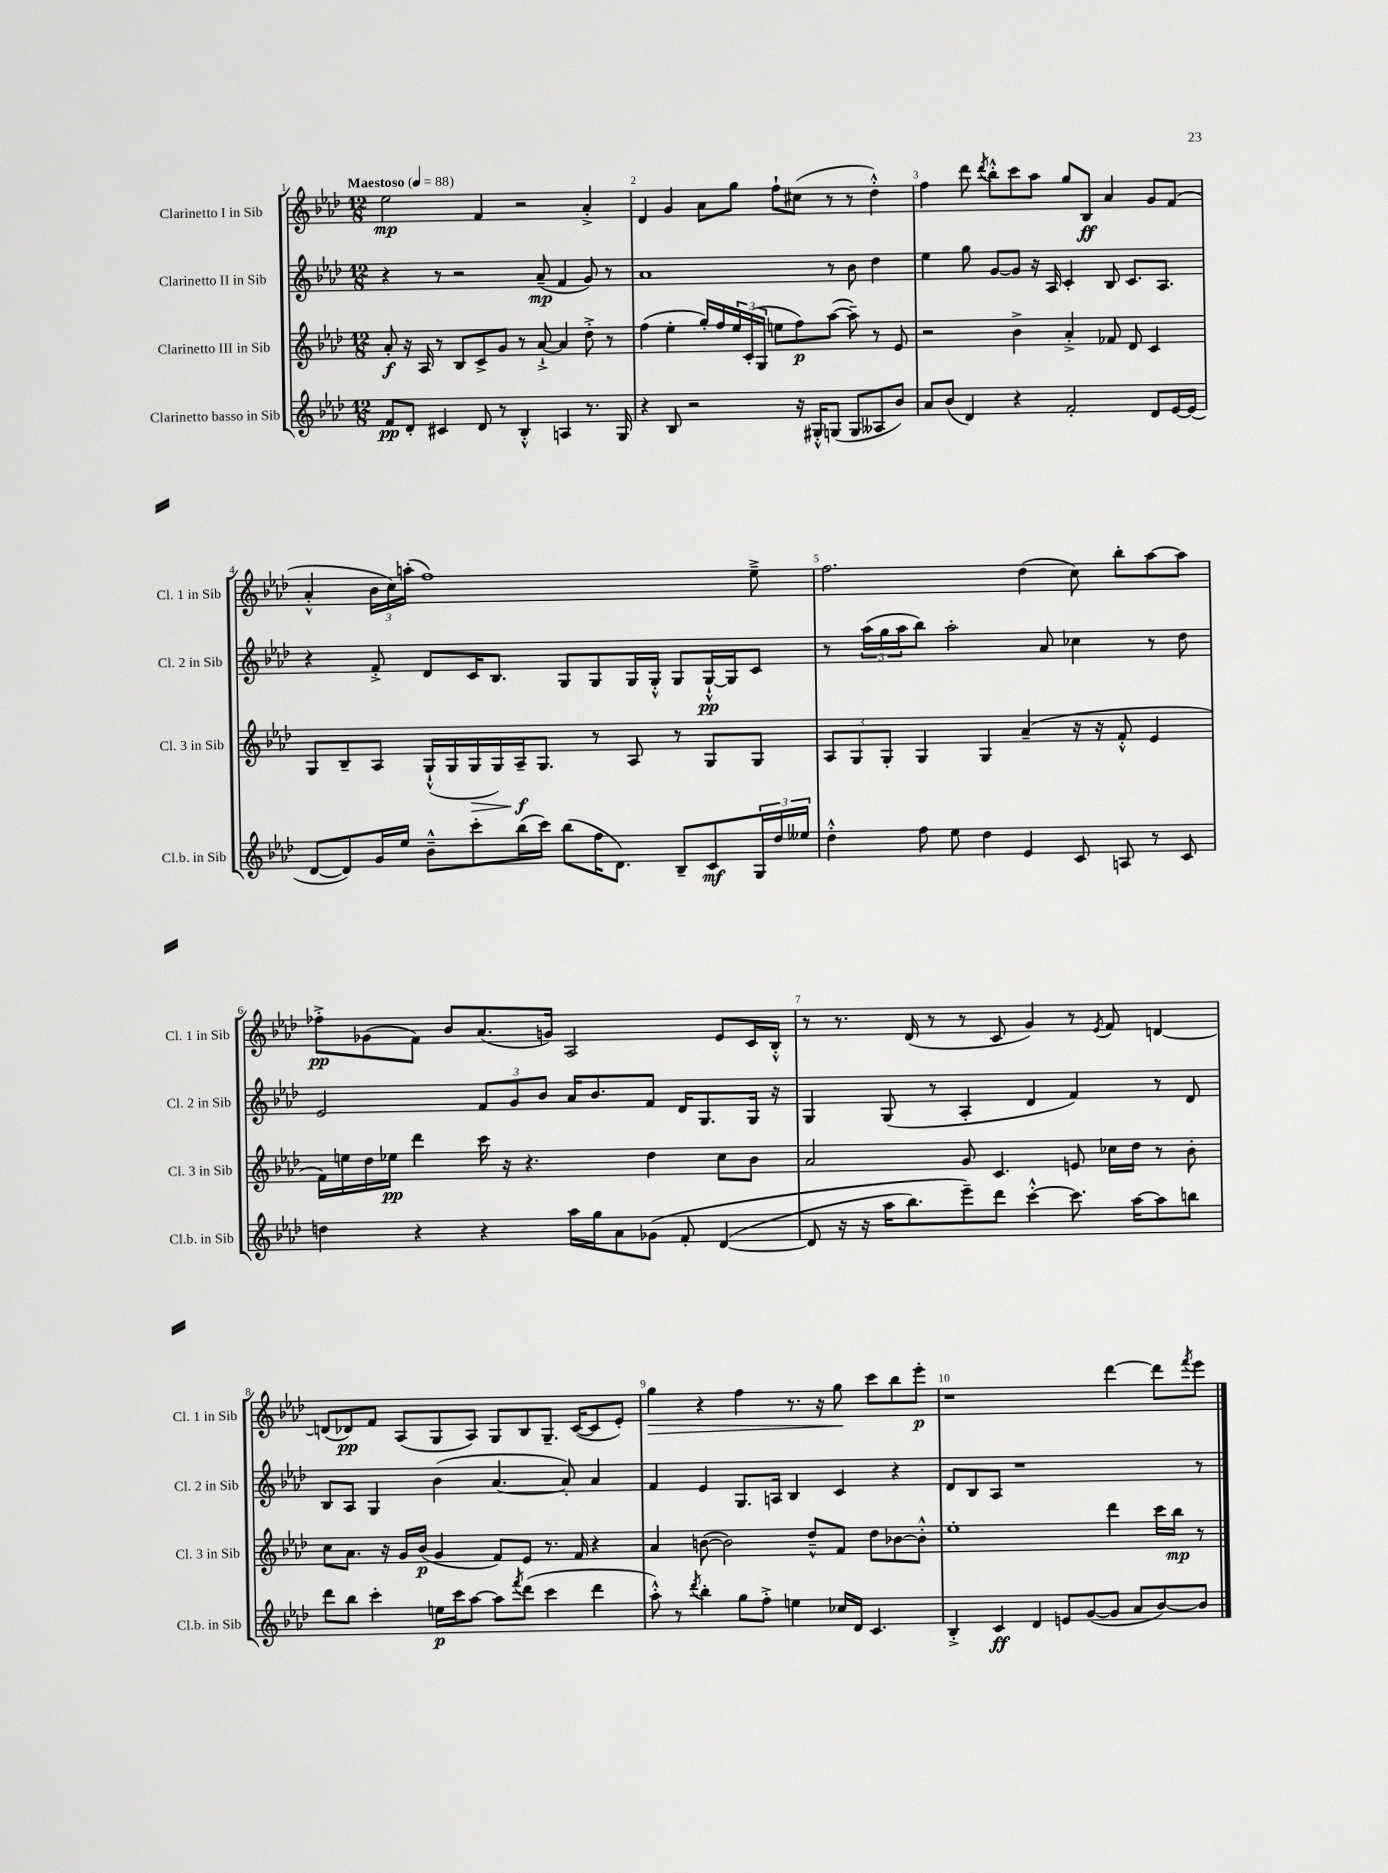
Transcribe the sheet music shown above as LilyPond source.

<<
\new StaffGroup <<
\new Staff = "s0" \with { instrumentName = "Clarinetto I in Sib" shortInstrumentName = "Cl. 1 in Sib" } {
    \clef treble \key aes \major \numericTimeSignature \time 12/8 \tempo "Maestoso" 4 = 88
    ees''2\mp f'4 r2 aes'4-.-> |
    des'4 g'4 aes'8 g''8 f''8-! cis''8( r8 r8 des''4-.-^) |
    f''4 des'''8 \acciaccatura { des'''8 } bes''8-.-^ c'''8 aes''8 g''8 bes8\ff aes'4 g'8 f'8( |
    aes'4-.-^ \tuplet 3/2 { bes'16 c''16) a''16-.( } f''1) ees''8---> |
    f''2. des''4( c''8) bes''8-. aes''8~ aes''8 |
    fes''8-.->\pp ges'8( f'8) bes'8 aes'8.( g'16) aes2 ees'8 c'16 bes16-.-^ |
    r8 r8. des'16( r8 r8 c'8 g'4) r8 \acciaccatura { ees'8 } f'8 d'4~ |
    d'8( des'8\pp) f'8 aes8( g8 aes8) g8 bes8 g8.-- c'16~( c'8 ees'8-.) |
    g''4\> r4 f''4 r8. r16 g''8\! c'''8 bes''8 ees'''8-.\p |
    r1 des'''4~ des'''8 \acciaccatura { f'''8 } ees'''8 \bar "|." |
}
\new Staff = "s1" \with { instrumentName = "Clarinetto II in Sib" shortInstrumentName = "Cl. 2 in Sib" } {
    \clef treble \key aes \major \numericTimeSignature \time 12/8
    r4 r8 r2 aes'8--\mp( f'4 g'8) r8 |
    aes'1 r8 bes'8 des''4 |
    ees''4 g''8 g'8~ g'8 r16 aes16 c'4-. bes8 c'8. aes8. |
    r4 f'8-.-> des'8 c'16 bes8. g8 g8 g16 g16-.-^ g8 g16~-!-^\pp g16 c'8 |
    r8 \tuplet 3/2 { aes''16( g''16 aes''16 } bes''8) aes''2-. aes'8 ces''4 r8 des''8 |
    ees'2 \tuplet 3/2 { f'8 g'8 bes'8 } aes'16 bes'8. f'8 des'16 g8. g16 r16 |
    g4 g8( r8 aes4-. des'4 f'4) r8 des'8 |
    bes8 aes8 g4 bes'4( aes'4.~ aes'8-.) aes'4 |
    f'4 ees'4 g8. a16 bes4 c'4 r4 |
    des'8 bes8 aes8 r1 r8 \bar "|." |
}
\new Staff = "s2" \with { instrumentName = "Clarinetto III in Sib" shortInstrumentName = "Cl. 3 in Sib" } {
    \clef treble \key aes \major \numericTimeSignature \time 12/8
    aes'8-.\f r16 aes16 r8 bes8 c'8-> g'8 r8 aes'8~-!-> aes'4 des''8-.-> r8 |
    f''4( ees''4-. g''16-.) f''16 \tuplet 3/2 { ees''16 c'16-.( g16 } e''8 f''8\p) aes''8~( aes''8--) r8 ees'8 |
    r2 bes'4-> aes'4-.-> fes'8 des'8 c'4 |
    g8 bes8-- aes8 g16-!-^( g16 g16\> g16) aes16--\f\! g8. r8 aes8 r8 g8 g8 |
    \tuplet 3/2 { aes8 g8 g8-. } g4 g4 aes'4--( r16 r16 f'8-.-^ ees'4 |
    f'16) e''16 des''16 ees''16\pp des'''4 c'''16 r16 r4. des''4 c''8 bes'8 |
    aes'2 g'8 c'4. e'8 ces''16 des''16 r8 bes'8-. |
    c''8 aes'8. r16 g'16 bes'16\p( g'4 f'8) ees'8 r8. f'16 r4 |
    aes'4 b'8~( b'2) des''8---^ f'8 des''8 bes'8~ bes'8-.-^ |
    ees''1-. des'''4 c'''16 bes''16\mp r8 \bar "|." |
}
\new Staff = "s3" \with { instrumentName = "Clarinetto basso in Sib" shortInstrumentName = "Cl.b. in Sib" } {
    \clef treble \key aes \major \numericTimeSignature \time 12/8
    f'8\pp des'8-. cis'4 des'8 r8 bes4-.-^ a4 r8. g16 |
    r4 bes8 r2 r16 gis16-.-^ g8( g8 aeses8 bes'8) |
    aes'8 bes'8( des'4) r4 f'2-. des'8 ees'16~ ees'16( |
    des'8~ des'8) g'16 ees''16 bes'8---^ c'''8-. bes''16( c'''16) bes''8( f''16 des'8.) bes8-- c'8\mf \tuplet 3/2 { g16 des''16 eeses''16 } |
    des''4-.-^ f''8 ees''8 des''4 ees'4 c'8 a8 r8 c'8 |
    d''4 r4 r4 aes''16 g''16 aes'8 ges'8\( f'8-. des'4~( |
    des'8 r16 r16 aes''16 bes''8.) ees'''8--\) des'''8 c'''4~-.-^ c'''8. aes''16~ aes''8 b''8 |
    des'''8 bes''8 c'''4-. e''16\p c'''16 aes''8~ aes''8 \acciaccatura { f'''8 } des'''8( c'''4 des'''4 |
    aes''8-.-^) r8 \acciaccatura { des'''8 } bes''4-. g''8 f''8-.-> e''4 ces''16 des'16 c'4. |
    bes4-.-> c'4\ff des'4 e'8 g'8~( g'8 aes'8 bes'8~) bes'8 \bar "|." |
}
>>
>>
\layout { \context { \Score \override BarNumber.break-visibility = ##(#f #t #t) barNumberVisibility = #all-bar-numbers-visible } }
